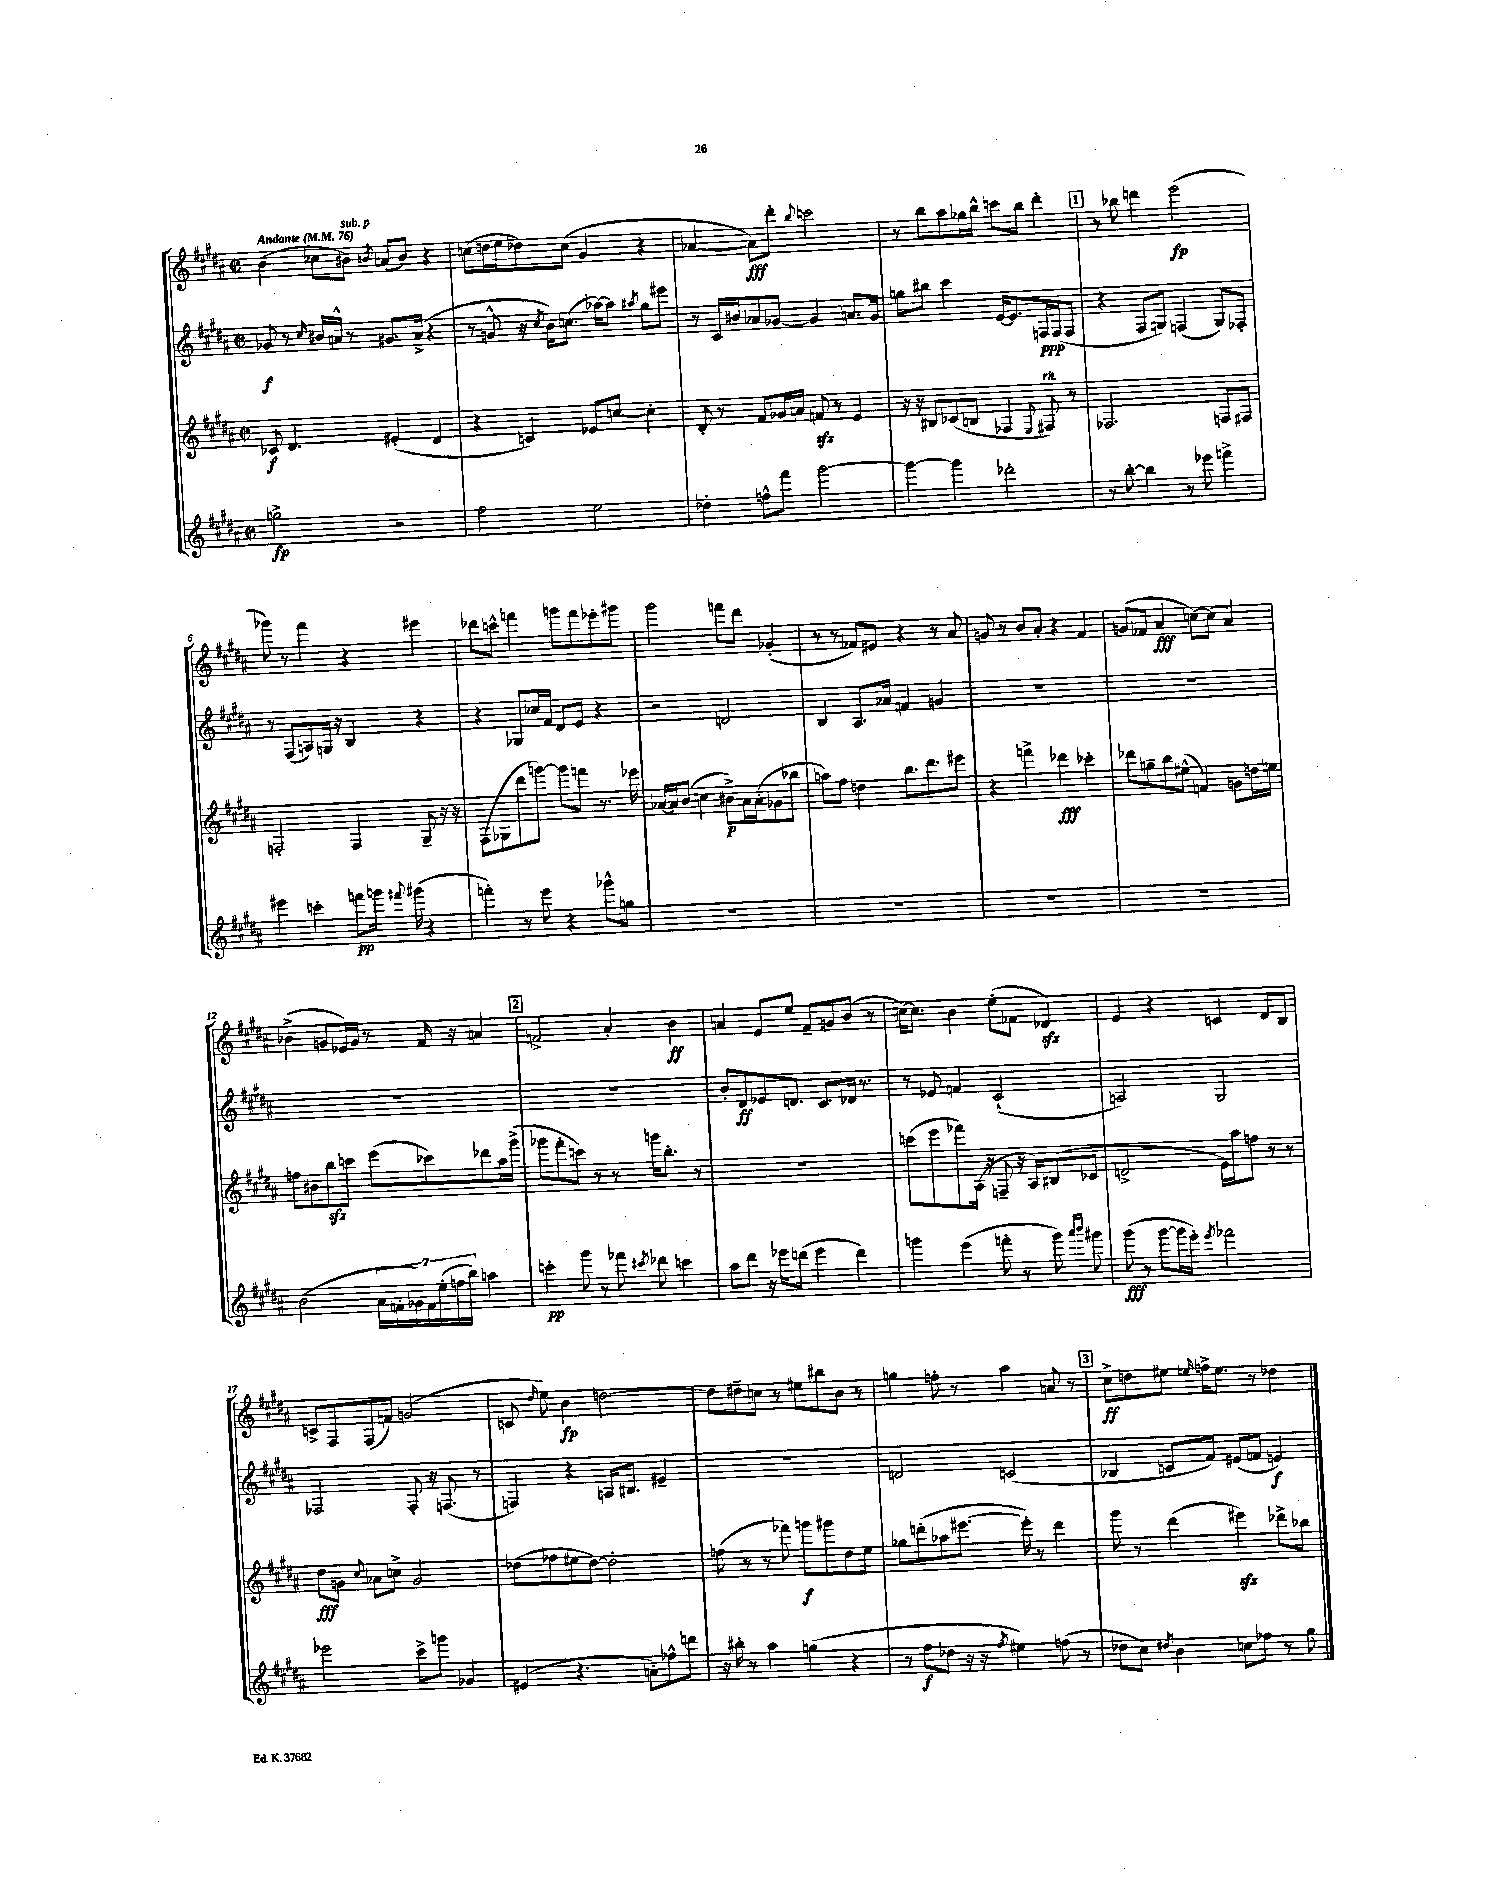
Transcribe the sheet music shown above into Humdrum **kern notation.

**kern	**kern	**kern	**kern
*staff4	*staff3	*staff2	*staff1
*clefG2	*clefG2	*clefG2	*clefG2
*k[f#c#g#d#a#]	*k[f#c#g#d#a#]	*k[f#c#g#d#a#]	*k[f#c#g#d#a#]
*M2/2	*M2/2	*M2/2	*M2/2
*met(c|)	*met(c|)	*met(c|)	*met(c|)
*MM76	*MM76	*MM76	*MM76
2gg^	8c-	8g-	(4b
.	4.d#	8r	.
.	.	16qqcc#	.
.	.	16b#	8cc-
.	.	16a^^	.
.	.	8r	8b#)
.	.	.	8qb
2r	(4e#'	8.g#	(8a
.	.	.	8b)
.	.	(16a^	.
.	4d#	4r	4r
=	=	=	=
2ff#	4r	8r	(8cc
.	.	8g^^	16dd
.	.	.	16ee
.	4c)	16r	8dd-)
.	.	8qcc#	.
.	.	16b)	.
.	.	(8.cc	(8cc
2ee	8e-	.	4g#
.	.	[16aa-)	.
.	[8cc	8aa-]	.
.	.	8qaa#	.
.	4cc']	8gg#	4r
.	.	8eee#	.
=	=	=	=
4dd-'	8d#'	8r	[4a-
.	8r	16c#	.
.	.	16b#	.
8ff^^	8f#	8a-	8a-])
8fff#	16g-	[8g-	8ddd#'
.	16a	.	.
.	.	.	8qqbb
[2ggg#	8f	4g-]	2ccc
.	8r	.	.
.	4e	8.a	.
.	.	16g-	.
=	=	=	=
4ggg#_	16r	8gg	8r
.	16r	.	.
.	8B#	8bb#	8bb
4ggg#]	(8c-	4ccc#	8aa#
.	8B	.	16gg-
.	.	.	16bb^^
2ddd-'	4F-	[16e	8ccc
.	.	8.e]	.
.	.	.	8bb
.	8qqE	.	.
.	8F#)	16F	4ddd#'
.	.	(16F	.
.	8r	8F	.
=	=	=	=
8r	2.F-	4r	8r
[8bb'	.	.	8bb-
4bb]	.	8F#	4ddd
.	.	8G)	.
8r	.	(4F	(2eee
8eee-	.	.	.
4fff^	8F	8G)	.
.	8F#	8F-'	.
=	=	=	=
4eee#	2F'	8r	8ggg-)
.	.	(8F#	8r
4ccc'	.	8A)	4fff#
.	.	16G	.
.	.	16r	.
8fff	4F	4B	4r
16ggg	.	.	.
8qqfff#	.	.	.
(16ggg#	.	.	.
4r	8G#~	4r	4eee#
.	16r	.	.
.	16r	.	.
=	=	=	=
4fff')	(8F#	4r	8ddd-
.	8G-	.	8ccc^^
8r	8ddd#	8G-	4fff
8eee	[8ggg)	16cc-	.
.	.	16f#	.
4r	8ggg]	8d#	8ggg
.	8fff	8e	8fff
8ggg-^^	8.r	4r	8eee-'
8gg	.	.	8ggg#
.	16eee-	.	.
=	=	=	=
1r	[16a-	2r	2ggg#
.	16a-]	.	.
.	(8b	.	.
.	4cc	.	.
.	8b#^)	2d	8fff
.	16a-	.	8ddd#
.	(16a-'	.	.
.	8g-	.	(4g-'
.	8bb-	.	.
=	=	=	=
1r	8aa)	4B	8r
.	8ff#	.	8r
.	4dd	8.A#	8f-)
.	.	.	8e#
.	.	16a-	.
.	8.bb	4f	4r
.	8.ddd#	.	.
.	.	4g	8r
.	8eee#	.	8a#
=	=	=	=
1r	4r	1r	8g
.	.	.	8r
.	4fff^	.	8b
.	.	.	8a#'
.	4ddd-	.	4r
.	4ccc-'	.	4f#
=	=	=	=
1r	8ddd-	1r	(8g
.	8gg~	.	8f-
.	8bb	.	4a#
.	(8ee#^^	.	.
.	4f)	.	[8cc)
.	.	.	(8cc]
.	8g	.	4a#)
.	16dd	.	.
.	16ee	.	.
=	=	=	=
(2b	8ff	1r	(4b-^
.	8b#	.	.
.	8bb	.	8g
.	8ccc	.	16e-)
.	.	.	16g
28a#	(8eee	.	8r
28f'	.	.	.
28g-)	.	.	.
28f	.	.	.
.	8ccc-)	.	16f#
(28ee'	.	.	.
28ff	.	.	.
.	.	.	16r
28bb)	.	.	.
4aa	8ddd-	.	4a
.	16aa#	.	.
.	(16ggg#^	.	.
=	=	=	=
4ccc'	8ggg-	1r	2f^
.	8fff#'	.	.
8ggg#	8ccc)	.	.
8r	8r	.	.
8fff-	8r	.	4a#'
8qccc#	.	.	.
8ddd-	16ggg	.	.
.	8.bb'	.	.
4ccc	.	.	4b
.	8r	.	.
=	=	=	=
8aa#	1r	8b'	4a
8ddd#	.	8d#	.
16r	.	8e-	8e
16eee-	.	.	.
(8ddd	.	8.d	8ee
4eee-	.	.	8f#~
.	.	8.c#	.
.	.	.	8g
4ddd)	.	16d-	(8b
.	.	8.r	.
.	.	.	8r
=	=	=	=
4ggg	(8ccc	8r	[16cc)
.	.	.	8.cc]
.	8eee	8e-	.
(4eee	8fff-)	4f	4b
.	(16A#	.	.
.	16r	.	.
8fff'	8F~	(2c#`	(8ee'
8r	16r	.	8f-
.	16A#)	.	.
8ggg)	(8B#	.	4d-)
16qqaaa#	.	.	.
16qqbbb	.	.	.
8ggg#	8c-	.	.
=	=	=	=
(8ggg#	2d^	2A)	4e
8r	.	.	.
[8ggg#	.	.	4r
16ggg#]	.	.	.
16eee')	.	.	.
8qeee	.	.	.
2fff-	16e)	2G#	4c
.	16aa#	.	.
.	8ff	.	.
.	8r	.	8d#
.	8r	.	8B
=	=	=	=
2eee-	8dd#	2F-	8c^
.	8g	.	8F#
.	8qqcc#	.	.
.	8a-	.	(8F#
.	8cc^	.	8f)
8ccc#^	2g	8F-'	(2g
8ggg	.	16r	.
.	.	(8.F	.
4g-	.	.	.
.	.	8r	.
=	=	=	=
(4e#	(8dd-	4F)	8c
.	.	.	16qqdd#
.	8ff-	.	8ee)
4.r	8ee#	4r	4b
.	[8dd-)	.	.
.	2dd-']	16A	[2dd
.	.	8.B#	.
8a')	.	.	.
8ff-^^	.	4e#~	.
8ddd	.	.	.
=	=	=	=
16r	(8ff	1r	8dd]
16bb#'	.	.	.
8r	8r	.	8dd#~
4aa#	8r	.	8cc
.	8fff-)	.	8r
(4gg	8ggg	.	8ee#
.	8ggg#	.	8bb#
4r	8dd#	.	8b
.	8ee	.	8r
=	=	=	=
8r	8gg-	2d	4gg
8ff#	(8ddd'	.	.
8dd-	8aa-	.	8ff'
16r	[8.eee#	.	8r
16r	.	.	.
8qff#	.	.	.
4ee#)	.	(2c	4aa#
.	16eee#'])	.	.
.	8r	.	.
(8ff	4ddd	.	8a
8r	.	.	8r
=	=	=	=
8dd-	8ggg#	4B-	8cc#^
8cc#)	8r	.	8dd
8qdd#	.	.	.
4b	(4ddd#	8c	8ee#
.	.	.	16qqee
.	.	8f#)	16ff^
.	.	.	8.ee
8cc	4eee#)	(8e#	.
8ff-	.	8f	8r
8r	8ddd-^	4e)	4dd-
8gg#	8bb-	.	.
==	==	==	==
*-	*-	*-	*-
